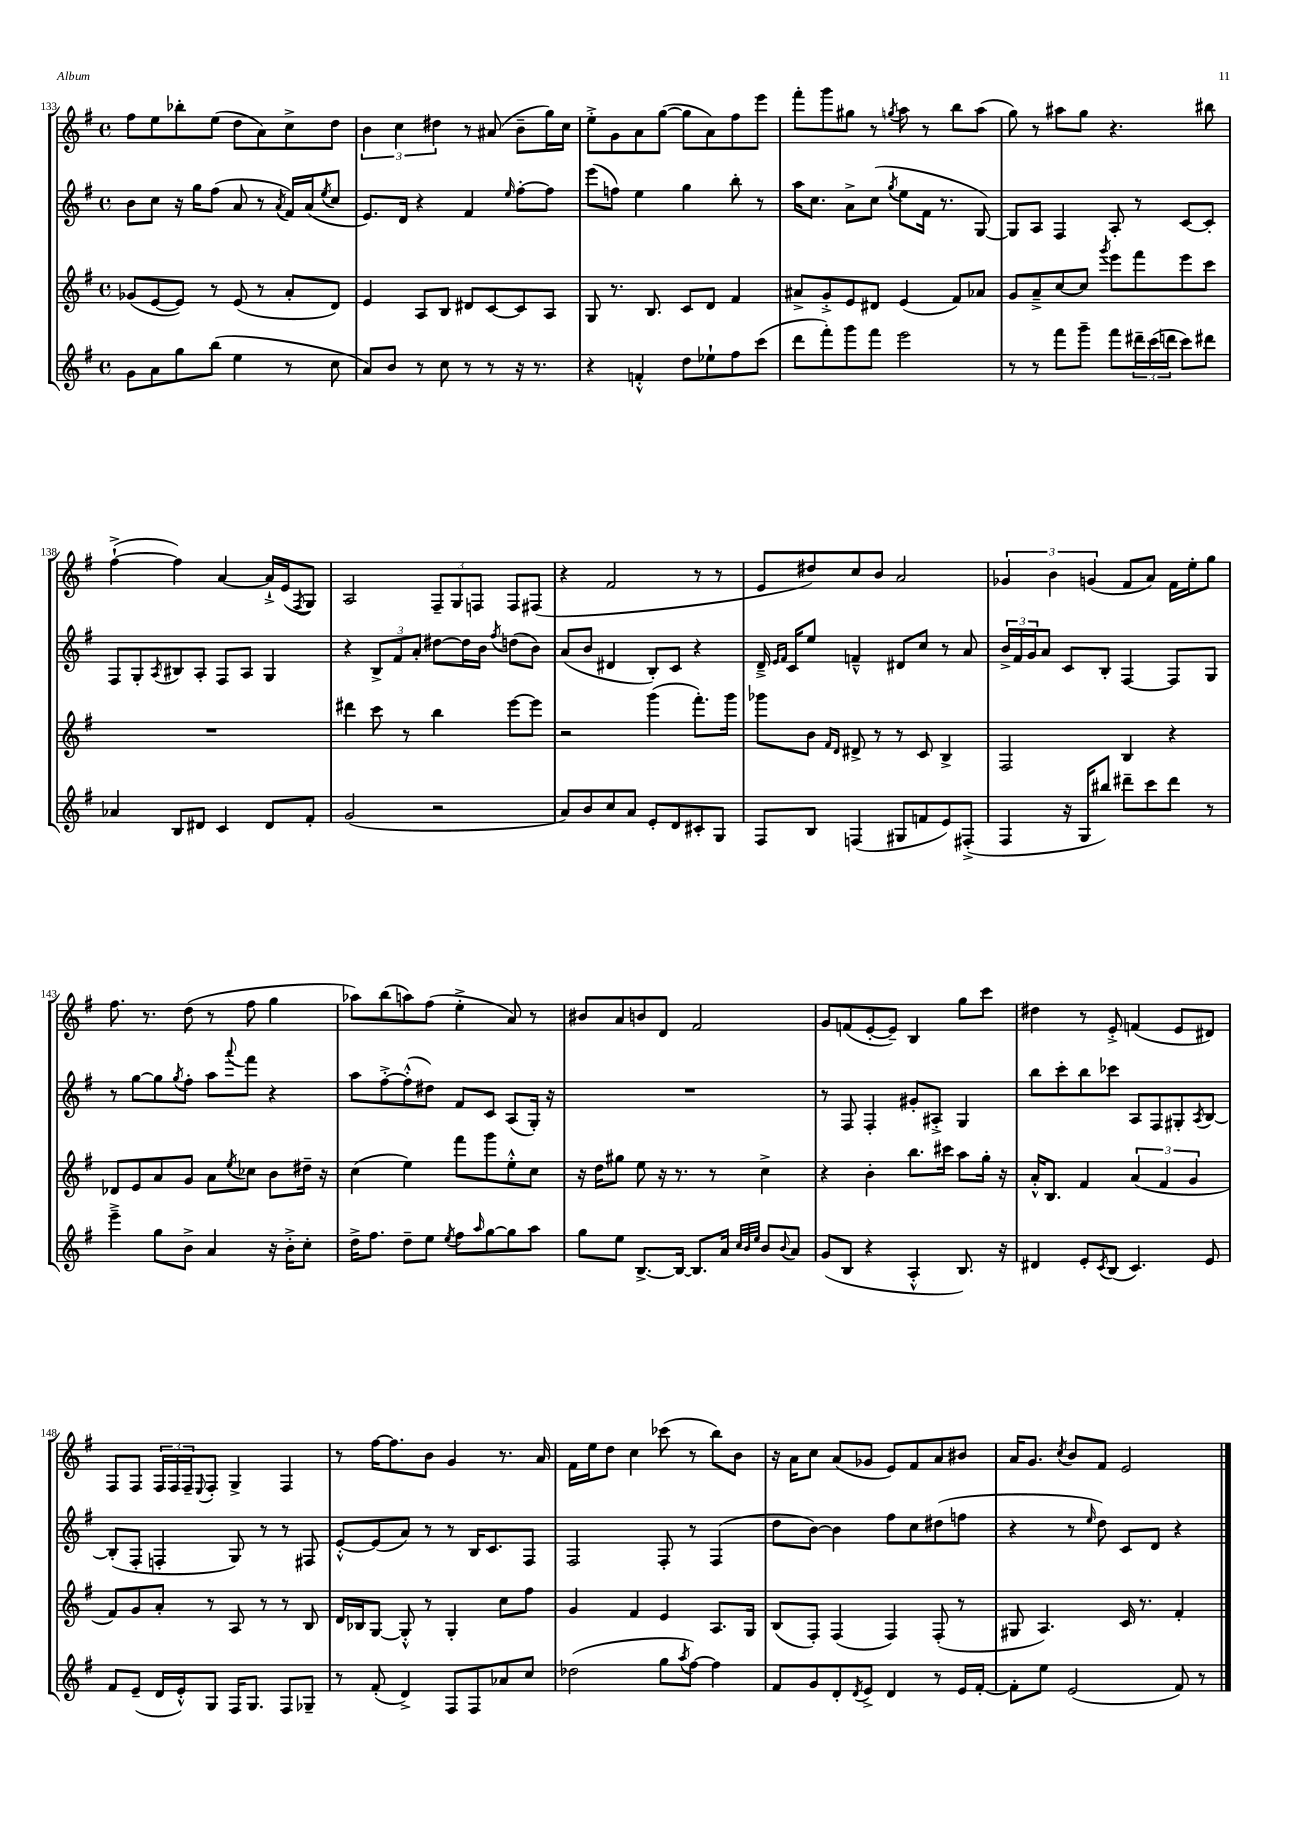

**kern	**kern	**kern	**kern
*staff4	*staff3	*staff2	*staff1
*clefG2	*clefG2	*clefG2	*clefG2
*k[f#]	*k[f#]	*k[f#]	*k[f#]
*M4/4	*M4/4	*M4/4	*M4/4
*met(c)	*met(c)	*met(c)	*met(c)
8g	(8g-	8b	8ff#
8a	[8e	8cc	8ee
8gg	8e])	16r	8bb-'
.	.	16gg	.
(8bb	8r	(8ff#	(8ee
4ee	(8e	8a	8dd
.	8r	8r	8a)
.	.	8qa	.
8r	8a'	16f#)	8cc^
.	.	(16a	.
.	.	8qee	.
8cc	8d)	8cc	8dd
=	=	=	=
8a)	4e	8.e)	6b
8b	.	.	.
.	.	.	6cc
.	.	16d	.
8r	8A	4r	.
.	.	.	6dd#
8cc	8B	.	.
8r	8d#	4f#	8r
8r	[8c	.	(8a#
.	.	16qqee	.
16r	8c]	[8ff#'	8b~
8.r	.	.	.
.	8A	8ff#]	16gg)
.	.	.	16cc
=	=	=	=
4r	8G	(8eee	8ee'^
.	8.r	8ff)	8g
4f'^^	.	4ee	8a
.	8.B	.	.
.	.	.	([8gg
8dd	8c	4gg	8gg]
8ee-`	8d	.	8a)
8ff#	4f#	8bb'	8ff#
(8ccc	.	8r	8eee
=	=	=	=
8ddd	8a#^	16aa	8fff#'
.	.	8.cc	.
8fff#')	8g'^	.	8ggg
8ggg	8e	8a^	8gg#
8fff#	8d#	(8cc	8r
.	.	8qgg	8qgg
2eee	(4e	8ee	8aa
.	.	16f#	8r
.	.	8.r	.
.	8f#)	.	8bb
.	8a-	[8G)	(8aa
=	=	=	=
8r	8g	8G]	8gg)
8r	8a~^	8A	8r
8fff#	[8cc	4F#	8aa#
8ggg~	8cc]	.	8gg
.	8qggg	.	.
8fff#	8eee	8A'	4.r
24ddd#~	8fff#	8r	.
(24ccc	.	.	.
24ddd	.	.	.
8ccc)	8eee	[8c	.
8ddd#	8ccc	8c']	8bb#
=	=	=	=
4a-	1r	8F#	([4ff#`^
.	.	8G'	.
.	.	8qA	.
8B	.	8B#	4ff#])
8d#	.	8A'	.
4c	.	8F#	[4a
.	.	8A	.
8d#	.	4G	16a`^]
.	.	.	(16e
.	.	.	8qF#
8f#'	.	.	8G)
=	=	=	=
(2g	4ddd#	4r	2A
.	8ccc	12B^	.
.	.	12f#	.
.	8r	.	.
.	.	12a'	.
2r	4bb	[8dd#	12F#~
.	.	.	12G
.	.	16dd#]	.
.	.	.	12F
.	.	16b	.
.	.	8qff#	.
.	[8eee	(8dd	8F
.	8eee]	8b)	(8F#
=	=	=	=
8a)	2r	(8a	4r
8b	.	8b	.
8cc	.	4d#	2f#
8a	.	.	.
8e'	(4ggg	8B')	.
8d	.	8c	.
8c#'	8.fff#')	4r	8r
8G	.	.	8r
.	16ggg	.	.
=	=	=	=
8F#	8ggg-	16d~^	8e
.	.	16qqe	.
.	.	16qqf#	.
.	.	16c	.
8B	8b	8ee	8dd#)
.	16qqf#	.	.
.	16qqd	.	.
(4F	8d#^	4f~^^	8cc
.	8r	.	8b
8G#	8r	8d#	2a
8f	8c	8cc	.
8e)	4B^	8r	.
(8F#'^	.	8a	.
=	=	=	=
4F#	2F#	24b^	6g-
.	.	24f#	.
.	.	24g	.
.	.	8a	.
.	.	.	6b
16r	.	8c	.
16G	.	.	.
.	.	.	(6g
8bb#)	.	8B'	.
8ddd#~	4B	[4F#	8f#
8ccc	.	.	8a)
8ddd#	4r	8F#]	16f#
.	.	.	16ee'
8r	.	8G	8gg
=	=	=	=
4eee~^	8d-	8r	8.ff#
.	8e	[8gg	.
.	.	.	8.r
8gg	8a	8gg]	.
.	.	8qgg	.
8b^	8g	8ff#'	(8dd
4a	8a	8aa	8r
.	8qee	8qqaaa	.
.	8cc-	8fff#	8ff#
16r	8b	4r	4gg
16b'^	.	.	.
8cc'	16dd#~	.	.
.	16r	.	.
=	=	=	=
16dd^	(4cc	8aa	8aa-)
8.ff#	.	.	.
.	.	[8ff#'^	(8bb
8dd~	4ee)	(8ff#'^^]	8aa)
8ee	.	8dd#)	(8ff#
8qee	.	.	.
8ff#	8fff#	8f#	4ee'^
16qqaa	.	.	.
[8gg	8ggg	8c	.
8gg]	8ee'^^	(8A	8a)
8aa	8cc	16G')	8r
.	.	16r	.
=	=	=	=
8gg	16r	1r	8b#
.	16dd	.	.
8ee	8gg#	.	8a
[8.B^	8ee	.	8b
.	16r	.	8d
16B_	8.r	.	.
8.B]	.	.	2f#
.	8r	.	.
16a	.	.	.
32qqcc	.	.	.
32qqb	.	.	.
32qqee	.	.	.
8b	4cc^	.	.
8qqb	.	.	.
8a	.	.	.
=	=	=	=
(8g	4r	8r	8g
8B	.	8F#	(8f
4r	4b'	4F#'	[8e'
.	.	.	8e~])
4A'^^	8.bb	8g#'	4B
.	.	8A#'^	.
.	16ccc#	.	.
8.B)	8aa	4G	8gg
.	16gg'	.	8ccc
16r	16r	.	.
=	=	=	=
4d#	16a'^^	8bb	4dd#
.	8.B	.	.
.	.	8ccc'	.
8e'	4f#	8bb	8r
8qc	.	.	.
(8B	.	8ccc-	8e'^
4.c)	(6a	8A	(4f
.	.	8F#	.
.	6f#	.	.
.	.	8G#'	8e
.	6g	.	.
.	.	8qA	.
8e	.	[8B	8d#)
=	=	=	=
8f#	8f#)	(8B']	8F#
(8e~	8g	8F#'	8F#
16d	8a'	4F'	24F#
.	.	.	24F#
16e'^^)	.	.	.
.	.	.	24F#~
.	.	.	8qqE
8G	8r	.	8F#'
16F#	8A	8G)	4G^
8.G	.	.	.
.	8r	8r	.
8F#	8r	8r	4F#
8G-~	8B	8F#	.
=	=	=	=
8r	16d	[8e'^^	8r
.	16B-	.	.
(8f#'	[8G	(8e]	[16ff#
.	.	.	8.ff#]
4d^)	8G'^^]	8a)	.
.	8r	8r	8b
8F#	4G'	8r	4g
8F#	.	16B	.
.	.	8.c	.
8a-	8cc	.	8.r
8cc	8ff#	8F#	.
.	.	.	16a
=	=	=	=
(2dd-	4g	2F#	16f#
.	.	.	16ee
.	.	.	8dd
.	4f#	.	4cc
8gg	4e	8F#'	(8ccc-
8qaa	.	.	.
[8ff#)	.	8r	8r
4ff#]	8.A	(4F#	8bb)
.	.	.	8b
.	16G	.	.
=	=	=	=
8f#	(8B	8dd	16r
.	.	.	16a
8g	8F#')	[8b)	8cc
8d'	(4F#	4b]	(8a
8qd	.	.	.
8e^	.	.	8g-
4d	4F#)	8ff#	8e)
.	.	8cc	8f#
8r	(8F#'	(8dd#	8a
16e	8r	8ff	8b#
[16f#'	.	.	.
=	=	=	=
8f#']	8G#	4r	16a
.	.	.	8.g
8ee	4.A)	.	.
.	.	.	8qcc
(2e	.	8r	8b
.	.	16qqee	.
.	.	8dd)	8f#
.	16c	8c	2e
.	8.r	.	.
.	.	8d	.
8f#)	4f#'	4r	.
8r	.	.	.
==	==	==	==
*-	*-	*-	*-
